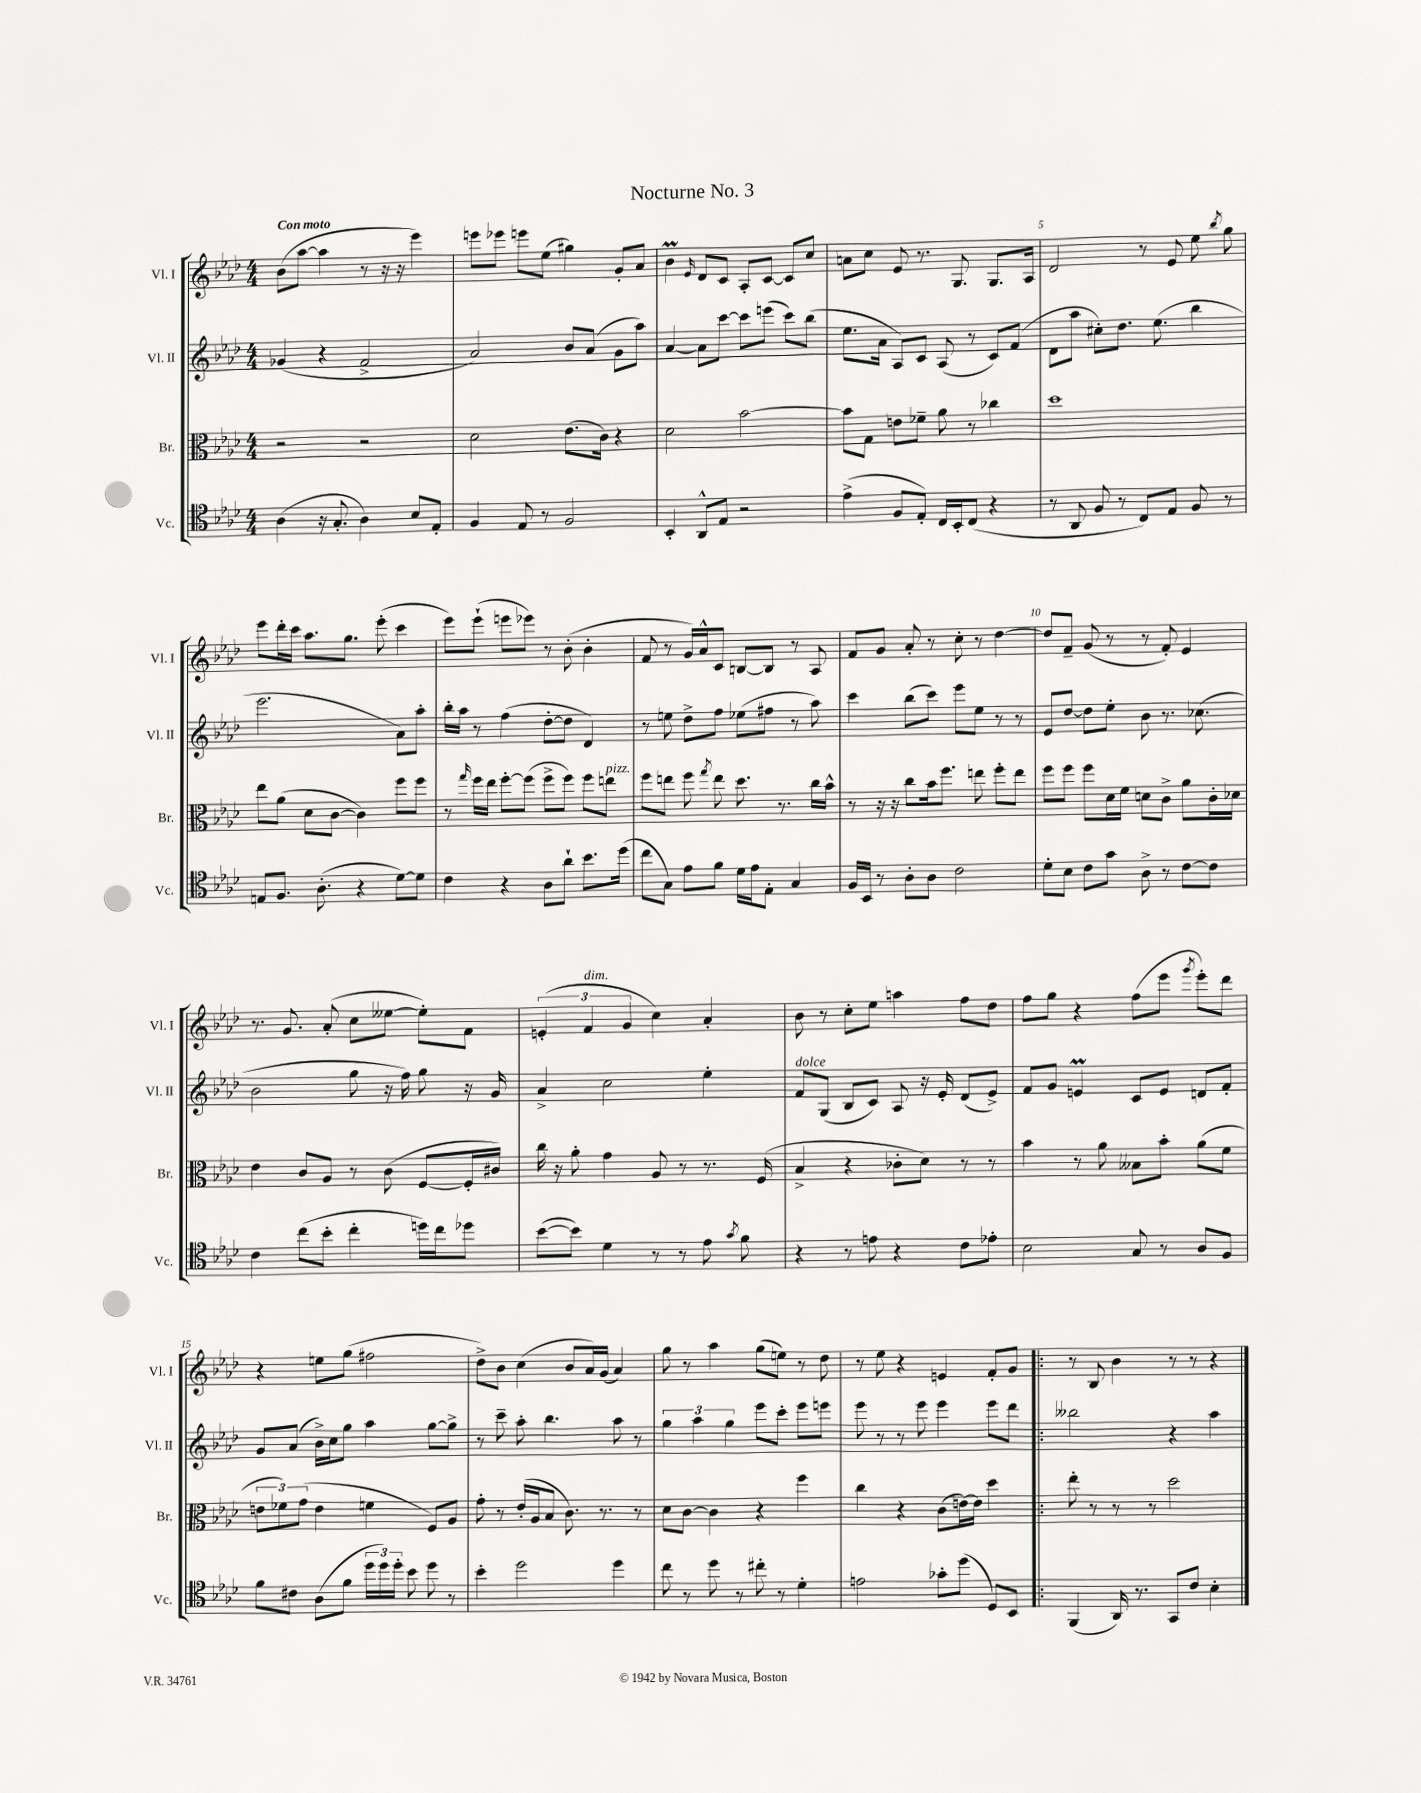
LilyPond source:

\header { title = "Nocturne No. 3" }
<<
\new StaffGroup <<
\new Staff = "s0" \with { instrumentName = "Vl. I" shortInstrumentName = "Vl. I" } {
    \clef treble \key aes \major \numericTimeSignature \time 4/4 \tempo "Con moto"
    \autoBeamOff bes'8[( aes''8]~ aes''4 r8 r16 r16 ees'''4) |
    e'''8[ ees'''8] e'''8[ ees''8]( gis''4) g'8[-. aes'8] |
    bes'4\prall \grace { ees'16 } des'8[ c'8] aes8[-. c'8]~ c'8[ c''8] |
    a'8[ c''8] ees'8 r8. g8. g8.[ aes16] |
    des'2 r8 ees'8 ees''8 \acciaccatura { bes''8 } g''8 |
    ees'''8[ des'''16-. c'''16] aes''8.[ g''8.] ees'''8-.( c'''4 |
    ees'''8[) ees'''8]-!( e'''8[ ees'''8]) r8 bes'8-.( bes'4-. |
    f'8 r8 g'16[) aes'16-^ c'8] b8[~ b8] r8 aes8 |
    f'8[ g'8] aes'8-. r8 c''8-. r8 des''4~ |
    des''8[ f'8]-- g'8( r8 r8 f'8-.) ees'4 |
    r8. g'8. aes'8-.( c''8[ eeses''8]~ eeses''8[-.) f'8] |
    \tuplet 3/2 { e'4-.( f'4^\markup { \italic "dim." } g'4 } c''4) aes'4-. |
    bes'8 r8 c''8[-. ees''8] a''4 f''8[ des''8] |
    f''8[ g''8] r4 f''8[( ees'''8] \acciaccatura { g'''8 } ees'''8[-.) des'''8] |
    r4 e''8[ g''8]( fis''2 |
    des''8[->) bes'8] c''4( bes'8[ aes'16) g'16]( aes'4) |
    g''8 r8 aes''4 g''8[( e''8]) r8 des''8 |
    r8 ees''8 r4 e'4 f'8[-. g'8] |
    \bar ".|:" r8 bes8 bes'4 r8 r8 r4 \bar "|." |
}
\new Staff = "s1" \with { instrumentName = "Vl. II" shortInstrumentName = "Vl. II" } {
    \clef treble \key aes \major \numericTimeSignature \time 4/4
    \autoBeamOff ges'4( r4 f'2-> |
    aes'2) bes'8[ aes'8]( g'8[ aes''8]) |
    aes'4~ aes'8[ c'''8]~ c'''8[ e'''8]( c'''8[) bes''8]( |
    ees''8.[ aes'16] aes8[) c'8] aes8( r8 c'8[) f'8]( |
    des'8[ aes''8] cis''8[-.) des''8.] ees''8.( bes''4 |
    ees'''2. aes'8[) aes''8]-. |
    bes''16[-. aes''16] r8 f''4( des''8[~-. des''8] des'4) |
    r8 e''8 des''8[-> f''8] ees''8[( fis''8] r8 aes''8) |
    c'''4 bes''8[( c'''8]) ees'''8[ ees''8] r8 r8 |
    ees'8[ des''8]~ des''8[ ees''8]-. bes'8 r8. ces''8.( |
    bes'2 g''8 r16 f''16) g''8 r16 g'16 |
    aes'4-> c''2 ees''4-. |
    f'8[^\markup { \italic "dolce" } g8]( bes8[ c'8]) aes8 r16 ees'16-. des'8[( ees'8]->) |
    f'8[ g'8] e'4\prall c'8[ e'8] d'8[ f'8]-. |
    g'8[ aes'8]( bes'16[->) c''16 g''8] aes''4 g''8[~ g''8]-> |
    r8 c'''8-- aes''8-. bes''4. aes''8 r8 |
    \tuplet 3/2 { g''4 aes''4 g''4 } ees'''8[ c'''8]-. ees'''8[ e'''8] |
    ees'''8 r8 r8 ees'''8 ees'''4 ees'''8[ des'''8] |
    \bar ".|:" beses''2 r4 aes''4 \bar "|." |
}
\new Staff = "s2" \with { instrumentName = "Br." shortInstrumentName = "Br." } {
    \clef alto \key aes \major \numericTimeSignature \time 4/4
    \autoBeamOff r2 r2 |
    des'2 ees'8.[( c'16]) r4 |
    des'2 bes'2~ |
    bes'8[ g8] e'8[ fes'8]-- aes'8 r8 ces''4 |
    des''1 |
    ees''8[ aes'8]( des'8[ c'8]~ c'4) f''8[ f''8] |
    r8 \grace { g''16 } f''16[ ees''16] f''8[~-. f''8]( f''8[-> f''8]) f''8[ e''8]^\markup { \italic "pizz." } |
    f''8[ e''8] f''8 \acciaccatura { g''8 } e''8 des''8. r8. c''16[ bes'16]-^ |
    r8 r16 r16 c''8[ bes'16 f''8.] e''8 f''8[-. e''8] |
    f''8[ f''8] f''8[ des'16 f'16] d'8[ c'8]-> aes'8[ c'16-. des'16] |
    ees'4 c'8[ aes8] r8 c'8( f8[~ f16-. cis'16]) |
    c''16 r16 aes'8-. g'4 aes8 r8 r8. f16( |
    bes4-> r4 ces'8[-. des'8]) r8 r8 |
    bes'4 r8 aes'8 beses8[ bes'8]-. aes'8[( f'8] |
    \tuplet 3/2 { e'8[ fes'8) g'8]( } e'4 f'4 f8[) aes8] |
    g'8-. r8 ees'16[-.( aes16 bes8] c'8.) r8. r8 |
    des'8[ c'8]~ c'4 r4 f''4 |
    c''4 r4 c'8[( e'16~) e'16] des''4 |
    \bar ".|:" ees''8-. r8 r8 r8 des''2 \bar "|." |
}
\new Staff = "s3" \with { instrumentName = "Vc." shortInstrumentName = "Vc." } {
    \clef tenor \key aes \major \numericTimeSignature \time 4/4
    \autoBeamOff aes4( r16 g8.-. aes4) bes8[ ees8]-. |
    f4 ees8 r8 f2 |
    bes,4-. aes,8[-^ ees8] r2 |
    ees'4->( f8[ ees8]-.) c16[ bes,16-. c8]( r4 |
    r8 aes,8 f8 r8 c8[) ees8] f8 r8 |
    e8[ f8.] aes8.-.( r4 des'8[~) des'8] |
    c'4 r4 aes8[ aes'8]-! bes'8.[ des''16]( |
    c''8[ g8]) ees'8[ f'8] des'16[ ees'16 ees8]-. g4 |
    f16[ bes,16] r8 aes8[-. aes8] c'2 |
    des'8[-. bes8] c'8[ g'8] aes8-> r8 c'8[~ c'8] |
    c'4 c''8[( bes'8]-. c''4-. d''16[) c''16 des''8] |
    bes'8[~( bes'8]) des'4 r8 r8 ees'8 \acciaccatura { g'8 } f'8 |
    r4 r8 e'8 r4 c'8[ ees'8]-. |
    bes2 g8 r8 aes8[ f8] |
    f'8[ cis'8] aes8[( f'8] \tuplet 3/2 { des''16[ des''16) des''16]-. } bes'8 des''8 r8 |
    bes'4-. des''2 des''4 |
    c''8 r8 des''8 r8 cis''8-. r8 des'4-. |
    e'2 ges'8[-. des''8]( des8[) bes,8] |
    \bar ".|:" f,4( aes,16) r8. g,8[ c'8] bes4-. \bar "|." |
}
>>
>>
\layout { \context { \Score \override BarNumber.break-visibility = ##(#f #t #t) barNumberVisibility = #(every-nth-bar-number-visible 5) } }
